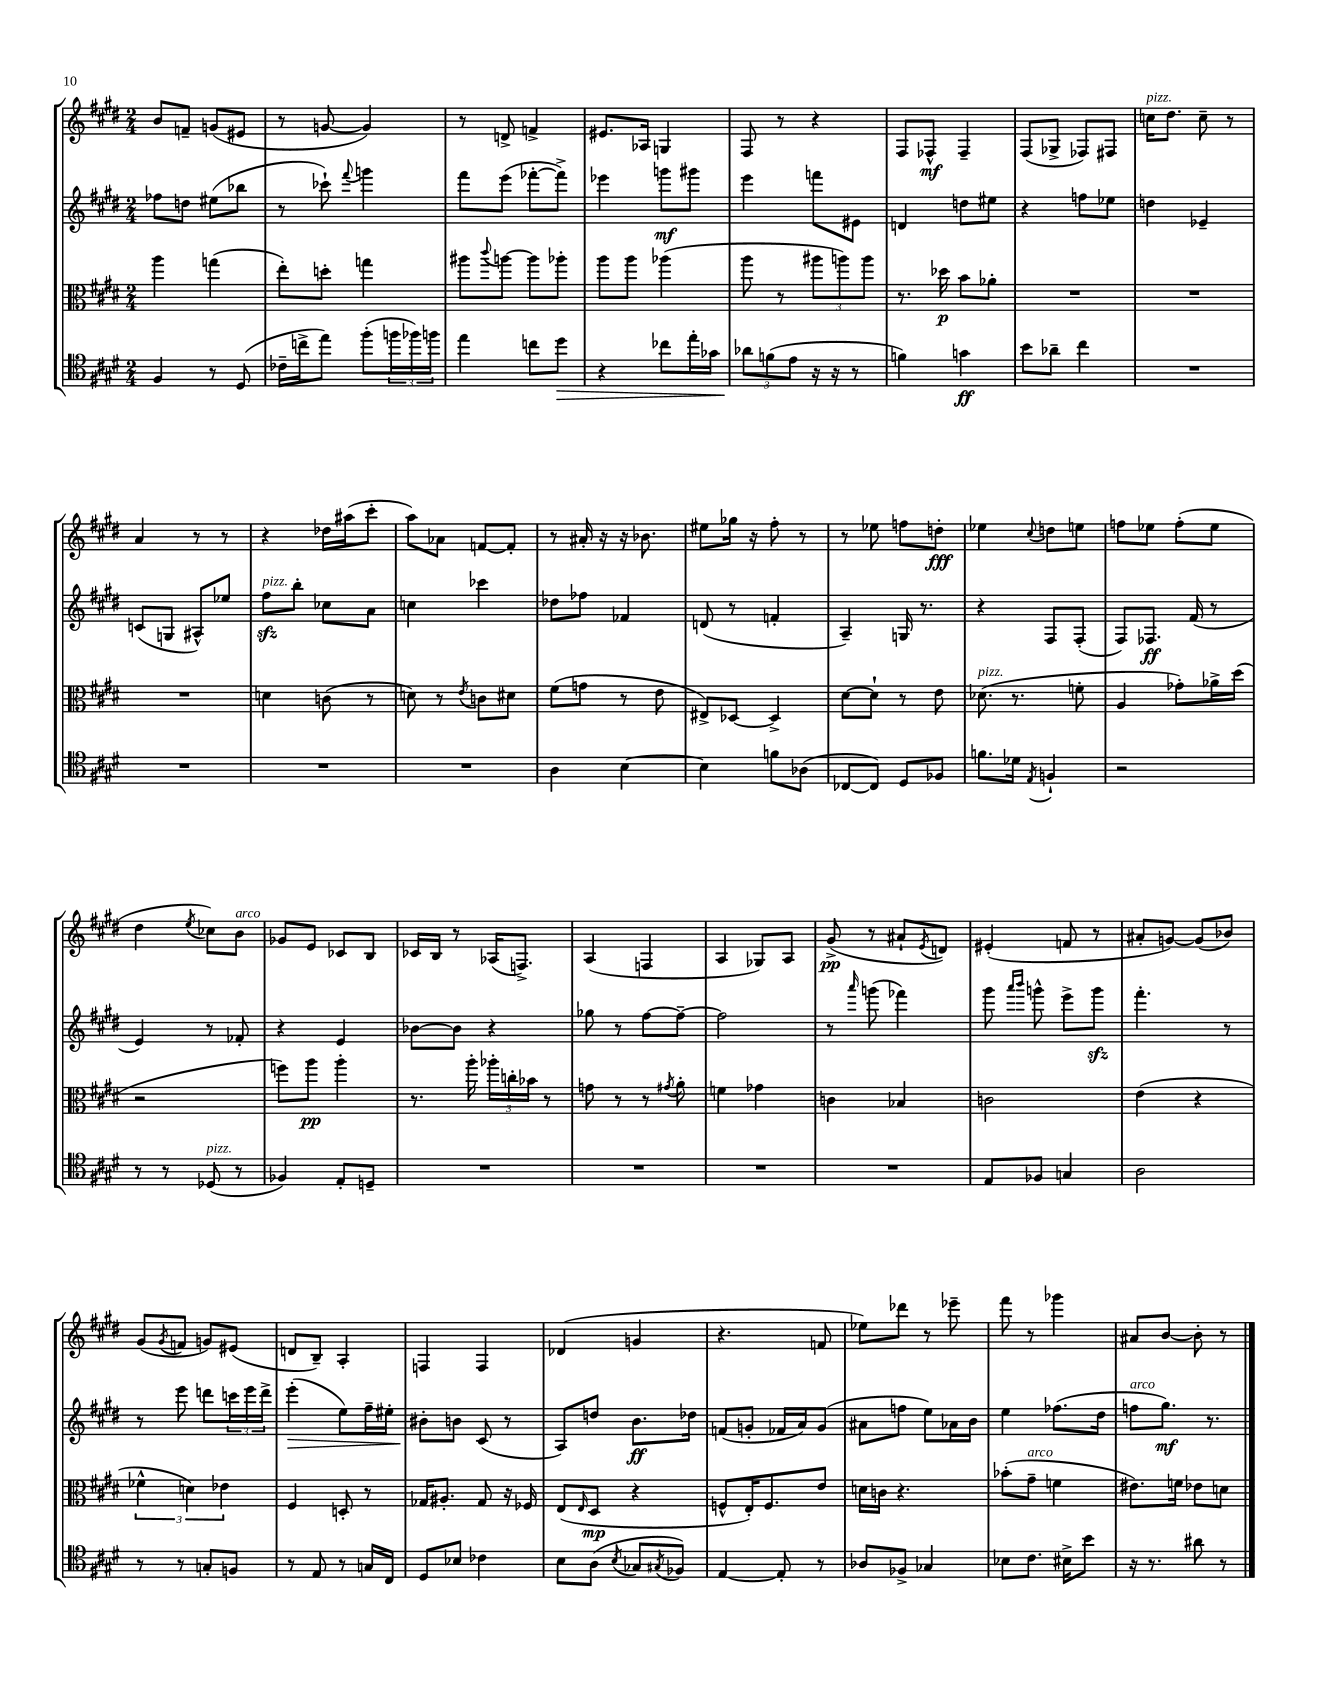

**kern	**dynam	**kern	**dynam	**kern	**dynam	**kern	**dynam
*part4	*part4	*part3	*part3	*part2	*part2	*part1	*part1
*staff4	*staff4	*staff3	*staff3	*staff2	*staff2	*staff1	*staff1
*clefC4	*	*clefC3	*	*clefG2	*	*clefG2	*
*k[f#c#g#d#]	*	*k[f#c#g#d#]	*	*k[f#c#g#d#]	*	*k[f#c#g#d#]	*
*M2/4	*	*M2/4	*	*M2/4	*	*M2/4	*
=134	=134	=134	=134	=134	=134	=134	=134
4F#/	.	4aa\	.	8ff-X\L	.	8b/L	.
.	.	.	.	8ddn\J	.	8fn~/J	.
8r	.	(4ggn\	.	(8ee#X\L	.	(8gn/L	.
(8D#/	.	.	.	8bb-X\J	.	8e#X/J	.
=135	=135	=135	=135	=135	=135	=135	=135
16c-X~\LL	.	8ee'\L)	.	8r	.	8r	.
16ccn^\J	.	.	.	.	.	.	.
8ee\J)	.	8ddn'\J	.	8ccc-X`\)	.	[8gn/	.
.	.	.	.	8qqfff#/	.	.	.
(8ff#'\L	.	4ggn\	.	4gggn\	.	4g/])	.
24ffn\L	.	.	.	.	.	.	.
24ff-X\)	.	.	.	.	.	.	.
24ffn\JJ	.	.	.	.	.	.	.
=136	=136	=136	=136	=136	=136	=136	=136
4ee\	.	8aa#X\L	.	8fff#\L	.	8r	.
.	.	8qqccc#/	.	.	.	.	.
.	.	[8aan\J	.	(8eee\J	.	8dn^/	.
8ccn\L	.	8aa\L]	.	[8fff-X'\L	.	4fn^/	.
!	!LO:HP:b	!	!	!	!	!	!
8dd#\J	>	8aa-X'\J	.	8fff-^\J])	.	.	.
=137	=137	=137	=137	=137	=137	=137	=137
4r	.	8aa\L	.	4eee-X\	.	8.e#X/L	.
.	.	8aa\J	.	.	.	.	.
.	.	.	.	.	.	16A-X/Jk	.
8cc-X\L	.	(4aa-X\	.	8gggn\L	mf	4Gn/	.
16ee'\L	.	.	.	8ggg#X\J	.	.	.
16g-X\JJ	.	.	.	.	.	.	.
=138	=138	=138	=138	=138	=138	=138	=138
12a-X\L	.	8aa\	.	4eee\	.	8F#/	.
(12fn\	]	.	.	.	.	.	.
.	.	8r	.	.	.	8r	.
12e\J	.	.	.	.	.	.	.
16r	.	12aa#X\L	.	8fffn\L	.	4r	.
16r	.	.	.	.	.	.	.
.	.	12aan\)	.	.	.	.	.
8r	.	.	.	8e#X\J	.	.	.
.	.	12aa\J	.	.	.	.	.
=139	=139	=139	=139	=139	=139	=139	=139
4fn\)	.	8.r	.	4dn/	.	8F#/L	.
.	.	.	.	.	.	8F-X^^/J	mf
.	.	16dd-X\	p	.	.	.	.
4gn\	ff	8b\L	.	8ddn\L	.	4F-~/	.
.	.	8a-X'\J	.	8ee#X\J	.	.	.
=140	=140	=140	=140	=140	=140	=140	=140
8b\L	.	2r	.	4r	.	(8F#/L	.
8a-X~\J	.	.	.	.	.	8G-X^/J	.
4cc#\	.	.	.	8ffn\L	.	8F-X/L)	.
.	.	.	.	8ee-X\J	.	8F#X/J	.
=141	=141	=141	=141	=141	=141	=141	=141
!	!	!	!	!	!	!LO:TX:a:i:t=pizz.	!
2r	.	2r	.	4ddn\	.	16ccn\KL	.
.	.	.	.	.	.	8.dd#\J	.
.	.	.	.	4e-X~/	.	8cc~\	.
.	.	.	.	.	.	8r	.
!!LO:LB:g=z
=142	=142	=142	=142	=142	=142	=142	=142
2r	.	2r	.	(8cn/L	.	4a/	.
.	.	.	.	8Gn/J	.	.	.
.	.	.	.	8A#X^^/L)	.	8r	.
.	.	.	.	8ee-X/J	.	8r	.
=143	=143	=143	=143	=143	=143	=143	=143
!	!	!	!	!LO:TX:a:i:t=pizz.	!	!	!
2r	.	4dn\	.	8ff#zz\L	.	4r	.
.	.	.	.	8bb'\J	.	.	.
.	.	(8cn\	.	8cc-X\L	.	16dd-X\LL	.
.	.	.	.	.	.	(16aa#X\J	.
.	.	8r	.	8a\J	.	8ccc#'\J	.
=144	=144	=144	=144	=144	=144	=144	=144
2r	.	8dn\)	.	4ccn\	.	8aa\L)	.
.	.	8r	.	.	.	8a-X\J	.
.	.	8qe/	.	.	.	.	.
.	.	8cn\L	.	4ccc-X\	.	[8fn/L	.
.	.	8d#X\J	.	.	.	8f'/J]	.
=145	=145	=145	=145	=145	=145	=145	=145
4A\	.	(8f#\L	.	8dd-X\L	.	8r	.
.	.	8gn\J	.	8ff-X\J	.	16a#X'/	.
.	.	.	.	.	.	16r	.
[4B\	.	8r	.	4f-X/	.	16r	.
.	.	.	.	.	.	8.b-X\	.
.	.	8e\	.	.	.	.	.
=146	=146	=146	=146	=146	=146	=146	=146
4B\]	.	8E#X^/L)	.	(8dn/	.	8ee#X\L	.
.	.	[8D-X/J	.	8r	.	16gg-X\Jk	.
.	.	.	.	.	.	16r	.
8fn\L	.	4D-^/]	.	4fn'/	.	8ff#'\	.
(8A-X\J	.	.	.	.	.	8r	.
=147	=147	=147	=147	=147	=147	=147	=147
[8C-X/L	.	[8d#\L	.	4A~/)	.	8r	.
8C-/J])	.	8d#`\J]	.	.	.	8ee-X\	.
8D#/L	.	8r	.	16Gn/	.	8ffn\L	.
.	.	.	.	8.r	.	.	.
8F-X/J	.	8e\	.	.	.	8ddn'\J	fff
=148	=148	=148	=148	=148	=148	=148	=148
!	!	!LO:TX:a:i:t=pizz.	!	!	!	!	!
8.fn\L	.	(8.d-X\	.	4r	.	4ee-X\	.
16d-X\Jk	.	8.r	.	.	.	.	.
8qE/	.	.	.	.	.	8qqcc#/	.
4Fn`/	.	.	.	8F#/L	.	8ddn\L	.
.	.	8fn'\	.	(8F#'/J	.	8een\J	.
=149	=149	=149	=149	=149	=149	=149	=149
2r	.	4A/	.	8F#/L)	.	8ffn\L	.
.	.	.	.	8.F-X/J	ff	8ee-X\J	.
.	.	8g-X'\L)	.	.	.	(8ff'\L	.
.	.	.	.	(16f#/	.	.	.
.	.	16a-X^\L	.	8r	.	8ee-\J	.
.	.	(16dd#\JJ	.	.	.	.	.
!!LO:LB:g=z
=150	=150	=150	=150	=150	=150	=150	=150
8r	.	2r	.	4e/)	.	4dd#\	.
8r	.	.	.	.	.	.	.
.	.	.	.	.	.	8qee/	.
!LO:TX:a:i:t=pizz.	!	!	!	!	!	!	!
(8D-X/	.	.	.	8r	.	8cc-X\L)	.
!	!	!	!	!	!	!LO:TX:a:i:t=arco	!
8r	.	.	.	8f-X'/	.	8b\J	.
=151	=151	=151	=151	=151	=151	=151	=151
4F-X/)	.	8ffn\L)	.	4r	.	8g-X/L	.
.	.	8aa\J	pp	.	.	8e/J	.
8E'/L	.	4aa'\	.	4e/	.	8c-X/L	.
8Dn~/J	.	.	.	.	.	8B/J	.
=152	=152	=152	=152	=152	=152	=152	=152
2r	.	8.r	.	[8b-X\L	.	16c-X/LL	.
.	.	.	.	.	.	16B/JJ	.
.	.	.	.	8b-\J]	.	8r	.
.	.	16aa'\	.	.	.	.	.
.	.	24aa-X'\LL	.	4r	.	(16A-X/KL	.
.	.	24ccn'\	.	.	.	.	.
.	.	.	.	.	.	8.Fn^/J)	.
.	.	24b-X\JJ	.	.	.	.	.
.	.	8r	.	.	.	.	.
=153	=153	=153	=153	=153	=153	=153	=153
2r	.	8gn\	.	8gg-X\	.	(4A/	.
.	.	8r	.	8r	.	.	.
.	.	8r	.	[8ff#\L	.	4Fn/	.
.	.	8qg#X/	.	.	.	.	.
.	.	8a'\	.	8ff#~\J_	.	.	.
=154	=154	=154	=154	=154	=154	=154	=154
2r	.	4fn\	.	2ff#\]	.	4A/	.
.	.	4g-X\	.	.	.	8G-X/L)	.
.	.	.	.	.	.	8A/J	.
=155	=155	=155	=155	=155	=155	=155	=155
2r	.	4cn\	.	8r	.	(8g#^/	pp
.	.	.	.	16qqaaa/	.	.	.
.	.	.	.	(8gggn\	.	8r	.
.	.	4B-X/	.	4fff-X\)	.	8a#X`/L	.
.	.	.	.	.	.	8qe/	.
.	.	.	.	.	.	8dn/J)	.
=156	=156	=156	=156	=156	=156	=156	=156
8E/L	.	2cn\	.	8ggg#\	.	(4e#X'/	.
.	.	.	.	16qqaaa/LL	.	.	.
.	.	.	.	16qqbbb/JJ	.	.	.
8F-X/J	.	.	.	8gggn^^\	.	.	.
4Gn/	.	.	.	8eee^\L	.	8fn/	.
.	.	.	.	8gggzz\J	.	8r	.
=157	=157	=157	=157	=157	=157	=157	=157
2A\	.	(4e\	.	4.fff#'\	.	8a#X'/L	.
.	.	.	.	.	.	[8gn/J)	.
.	.	4r	.	.	.	(8g/L]	.
.	.	.	.	8r	.	8b-X/J)	.
!!LO:LB:g=z
=158	=158	=158	=158	=158	=158	=158	=158
8r	.	6f-X^^\	.	8r	.	(8g#/L	.
.	.	.	.	.	.	8qg#/	.
8r	.	.	.	8eee\	.	8fn/J	.
.	.	6dn\)	.	.	.	.	.
8Gn'/L	.	.	.	8dddn\L	.	8gn/L)	.
.	.	6e-X\	.	.	.	.	.
8Fn/J	.	.	.	24cccn\L	.	(8e#X/J	.
.	.	.	.	24eee\	.	.	.
.	.	.	.	24ddd^\JJ	.	.	.
=159	=159	=159	=159	=159	=159	=159	=159
!	!	!	!	!	!LO:HP:b	!	!
8r	.	4F#/	.	(4eee'\	>	8dn/L	.
8E/	.	.	.	.	.	8B~/J)	.
8r	.	8Dn'/	.	8ee\L)	.	4A'/	.
16Gn/LL	.	8r	.	16ff#~\L	.	.	.
16C#/JJ	.	.	.	16ee#X'\JJ	.	.	.
=160	=160	=160	=160	=160	=160	=160	=160
8D#/L	.	16G-X/KL	.	8b#X'\L	.	4Fn/	.
.	.	8.A#X'/J	.	.	.	.	.
8B-X/J	.	.	.	8bn\J	]	.	.
4c-X\	.	8G-/	.	(8c#/	.	4F/	.
.	.	16r	.	8r	.	.	.
.	.	16F-X/	.	.	.	.	.
=161	=161	=161	=161	=161	=161	=161	=161
8B\L	.	(8E/L	.	8A/L)	.	(4d-X/	.
.	.	16qqE/	.	.	.	.	.
(8A\J	.	8D#/J	mp	8ddn/J	.	.	.
8qB/	.	.	.	.	.	.	.
8G-X/L	.	4r	.	8.b\L	ff	4gn/	.
8qG#X/	.	.	.	.	.	.	.
8F-X/J)	.	.	.	.	.	.	.
.	.	.	.	16dd-X\Jk	.	.	.
=162	=162	=162	=162	=162	=162	=162	=162
[4E/	.	8Fn^^/L	.	(8fn/L	.	4.r	.
.	.	16E'/K)	.	8gn'/J	.	.	.
.	.	8.F/	.	.	.	.	.
8E'/]	.	.	.	16f-X/LL	.	.	.
.	.	.	.	16a/J)	.	.	.
8r	.	8e/J	.	(8g/J	.	8fn/	.
=163	=163	=163	=163	=163	=163	=163	=163
8A-X/L	.	16dn\LL	.	8a#X\L	.	8ee-X\L)	.
.	.	16cn\JJ	.	.	.	.	.
8F-X^/J	.	4.r	.	8ffn\J	.	8ddd-X\J	.
4G-X/	.	.	.	8ee\L)	.	8r	.
.	.	.	.	16a-X\L	.	8eee-X~\	.
.	.	.	.	16b\JJ	.	.	.
=164	=164	=164	=164	=164	=164	=164	=164
8B-X\L	.	(8b-X'\L	.	4ee\	.	8fff#\	.
!	!	!LO:TX:a:i:t=arco	!	!	!	!	!
8.c#\J	.	8g#~\J	.	.	.	8r	.
.	.	4fn\	.	(8.ff-X\L	.	4ggg-X\	.
16B#X^\KL	.	.	.	.	.	.	.
8b\J	.	.	.	.	.	.	.
.	.	.	.	16dd#\Jk	.	.	.
=165	=165	=165	=165	=165	=165	=165	=165
!	!	!	!	!LO:TX:a:i:t=arco	!	!	!
16r	.	8.e#X\L)	.	8ffn\L	.	8a#X/L	.
8.r	.	.	.	.	.	.	.
.	.	.	.	8.gg#\J)	mf	[8b/J	.
.	.	16fn\Jk	.	.	.	.	.
8a#X\	.	8e-X\L	.	.	.	8b'\]	.
.	.	.	.	8.r	.	.	.
8r	.	8dn\J	.	.	.	8r	.
==	==	==	==	==	==	==	==
*-	*-	*-	*-	*-	*-	*-	*-
